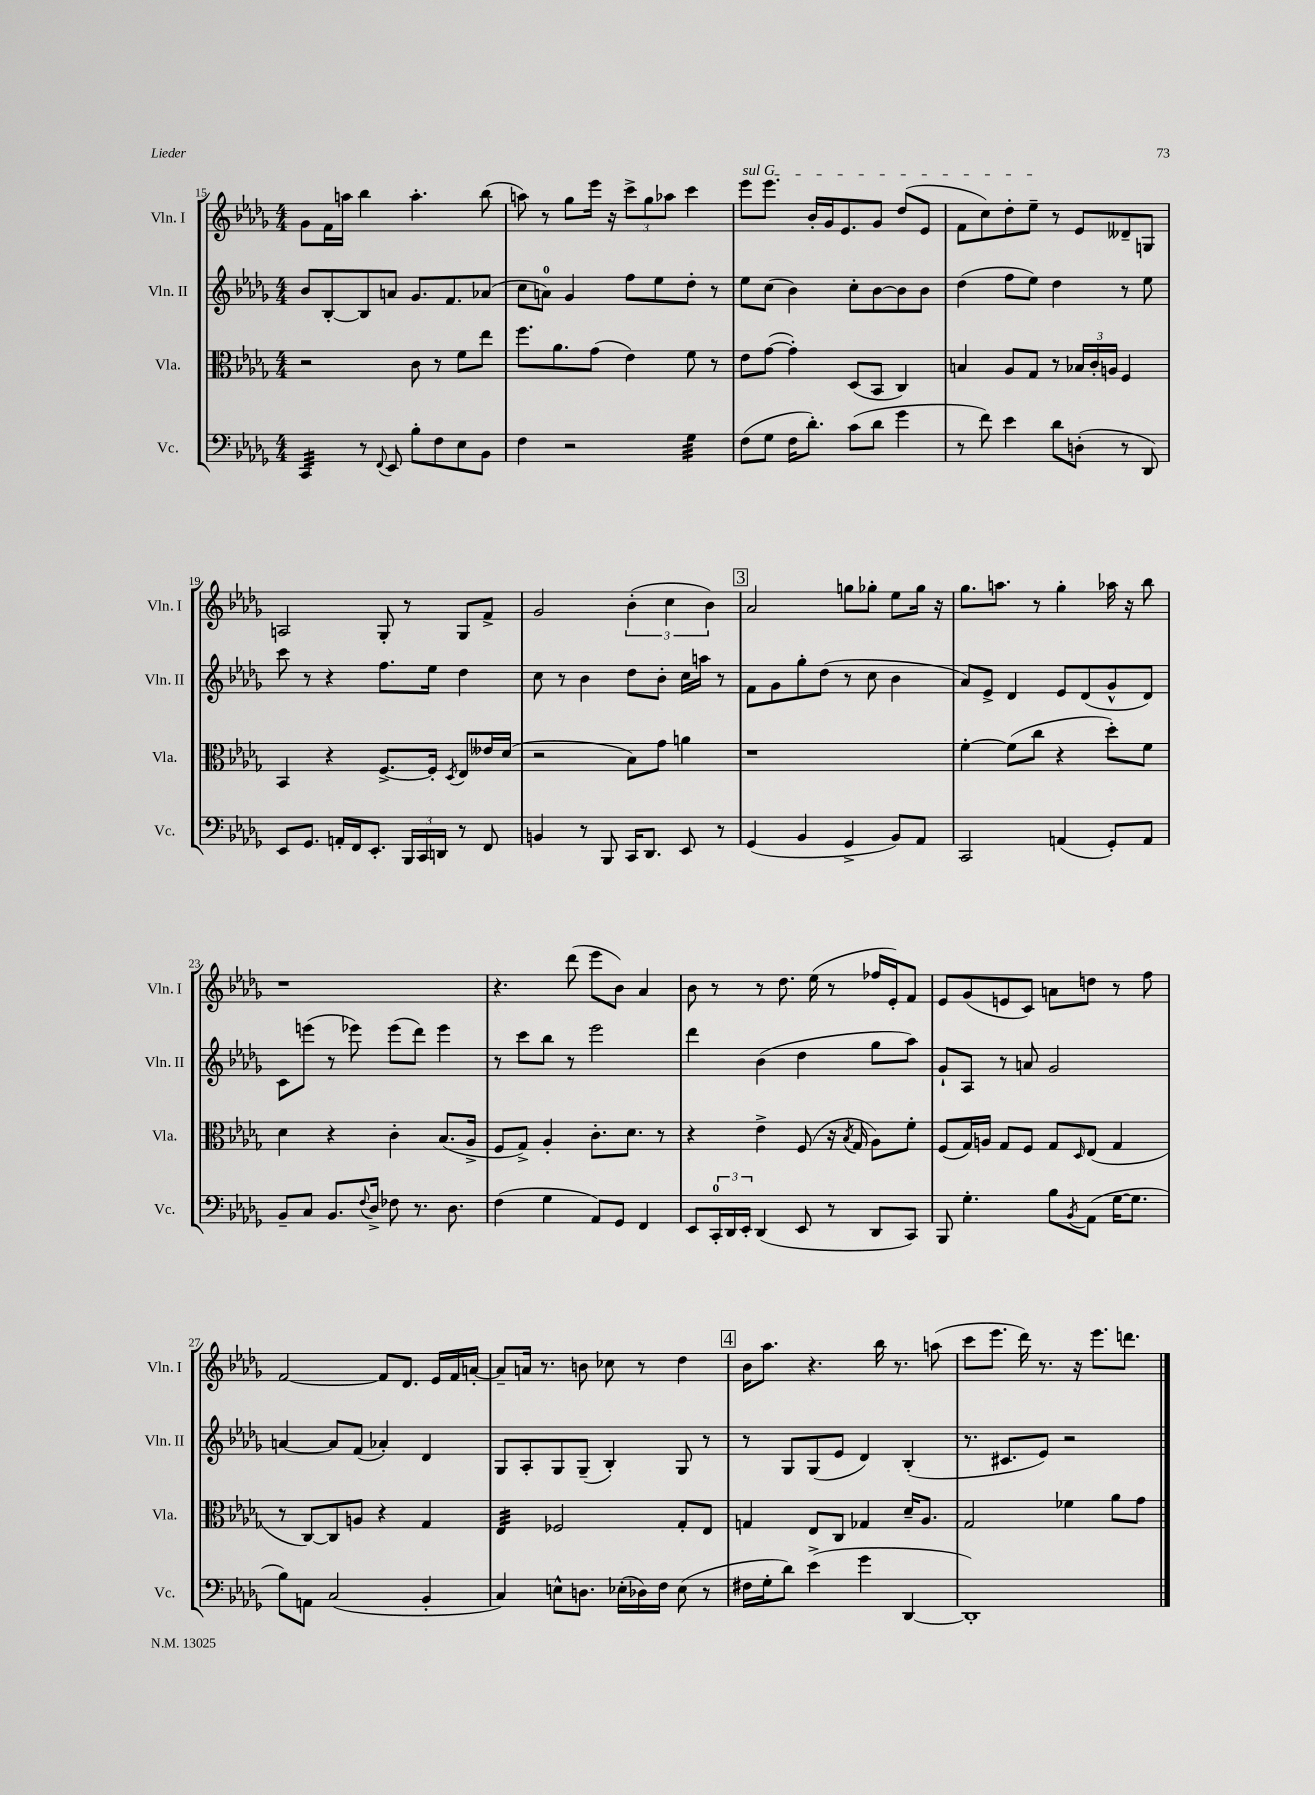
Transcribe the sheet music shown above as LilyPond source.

<<
\new StaffGroup <<
\new Staff = "s0" \with { instrumentName = "Vln. I" shortInstrumentName = "Vln. I" } {
    \clef treble \key des \major \numericTimeSignature \time 4/4
    ges'8 f'16 a''16 bes''4 a''4.-. bes''8( |
    a''8) r8 ges''8 ees'''16 r16 \tuplet 3/2 { c'''8-> ges''8 aes''8 } c'''4 |
    \once \override TextSpanner.bound-details.left.text = \markup { \italic "sul G" } ees'''8\startTextSpan ees'''8. bes'16-. ges'16 ees'8. ges'8 des''8( ees'8 |
    f'8 c''8) des''8-. ees''8--\stopTextSpan r8 ees'8 deses'8-- g8 |
    a2 ges8-. r8 ges8 f'8-> |
    ges'2 \tuplet 3/2 { bes'4-.( c''4 bes'4) } |
    \mark \markup { \box "3" } aes'2 g''8 ges''8-. ees''8 ges''16 r16 |
    ges''8. a''8. r8 ges''4-. aes''16 r16 bes''8 |
    r1 |
    r4. des'''8( ees'''8 bes'8) aes'4 |
    bes'8 r8 r8 des''8. ees''16( r8 fes''16 ees'16-.) f'8 |
    ees'8 ges'8( e'8 c'8) a'8 d''8 r8 f''8 |
    f'2~ f'8 des'8. ees'16 f'16 a'16~-. |
    a'8-- a'16 r8. b'8 ces''8 r8 des''4 |
    \mark \markup { \box "4" } bes'16 aes''8. r4. bes''16 r8. a''8( |
    c'''8 ees'''8. des'''16) r8. r16 ees'''8. d'''8. \bar "|." |
}
\new Staff = "s1" \with { instrumentName = "Vln. II" shortInstrumentName = "Vln. II" } {
    \clef treble \key des \major \numericTimeSignature \time 4/4
    bes'8 bes8~-. bes8 a'8 ges'8. f'8. aes'8( |
    c''8 a'8-0) ges'4 f''8 ees''8 des''8-. r8 |
    ees''8 c''8( bes'4) c''8-. bes'8~ bes'8 bes'8 |
    des''4( f''8 ees''8) des''4 r8 ees''8 |
    c'''8 r8 r4 f''8. ees''16 des''4 |
    c''8 r8 bes'4 des''8 bes'8-. c''16 a''16 r8 |
    \mark \markup { \box "3" } f'8 ges'8 ges''8-. des''8( r8 c''8 bes'4 |
    aes'8) ees'8-> des'4 ees'8 des'8( ges'8-^ des'8) |
    c'8 e'''8( r8 ees'''8) ees'''8( des'''8) ees'''4 |
    r8 c'''8 bes''8 r8 ees'''2 |
    des'''4 bes'4( des''4 ges''8 aes''8) |
    ges'8-! aes8 r8 a'8 ges'2 |
    a'4~ a'8 f'8( aes'4-.) des'4 |
    ges8 aes8-. ges8 ges8--( bes4-.) ges8 r8 |
    \mark \markup { \box "4" } r8 ges8 ges8( ees'8 des'4) bes4-.( |
    r8. cis'8. ees'8) r2 \bar "|." |
}
\new Staff = "s2" \with { instrumentName = "Vla." shortInstrumentName = "Vla." } {
    \clef alto \key des \major \numericTimeSignature \time 4/4
    r2 c'8 r8 f'8 ees''8 |
    f''8. aes'8. ges'8( ees'4) f'8 r8 |
    ees'8 ges'8~( ges'4-.) des8( bes,8 c4) |
    b4 aes8 ges8 r8 \tuplet 3/2 { bes16 c'16-. a16 } f4 |
    bes,4 r4 f8.~-> f16-. \acciaccatura { des8 } ees8 eeses'16 des'16( |
    r2 bes8) ges'8 a'4 |
    \mark \markup { \box "3" } r1 |
    f'4~-. f'8( c''8 r4 des''8-.) f'8 |
    des'4 r4 c'4-. bes8.( aes16-> |
    f8 ges8->) aes4-. c'8.-. des'8. r8 |
    r4 ees'4-> f8( r16 \acciaccatura { bes8 } ges16 aes8) f'8-. |
    f8( ges16) a16 ges8 f8 ges8 \grace { des16 } ees8( ges4 |
    r8 c8~) c8 a8 r4 ges4 |
    ees4:32 fes2 ges8-. ees8 |
    \mark \markup { \box "4" } g4 ees8 c8 ges4 des'16-- aes8. |
    ges2 fes'4 aes'8 ges'8 \bar "|." |
}
\new Staff = "s3" \with { instrumentName = "Vc." shortInstrumentName = "Vc." } {
    \clef bass \key des \major \numericTimeSignature \time 4/4
    c,4:32 r8 \appoggiatura { f,8 } ees,8 bes8-. f8 ees8 bes,8 |
    f4 r2 ges4:32 |
    f8( ges8 f16 des'8.-.) c'8( des'8 ges'4 |
    r8 f'8) ees'4 des'8 d8-.( r8 des,8) |
    ees,8 ges,8. a,16-. f,16 ees,8.-. \tuplet 3/2 { bes,,16 c,16 d,16 } r8 f,8 |
    b,4 r8 bes,,8 c,16 des,8. ees,8 r8 |
    \mark \markup { \box "3" } ges,4( bes,4 ges,4-> bes,8) aes,8 |
    c,2 a,4( ges,8-.) a,8 |
    bes,8-- c8 bes,8. \appoggiatura { f8 } des16-> fes8 r8. des8. |
    f4( ges4 aes,8) ges,8 f,4 |
    ees,8 \tuplet 3/2 { c,16-0-. des,16 ees,16-. } des,4( ees,8 r8 des,8 c,8) |
    bes,,8 ges4.-. bes8 \acciaccatura { bes,8 } aes,8( ges16~ ges8. |
    bes8) a,8 c2( bes,4-. |
    c4) e8-^ d8. ees16-.( des16) f16 ees8( r8 |
    \mark \markup { \box "4" } fis16 ges16-. des'8) ees'4->( ges'4 des,4~ |
    des,1-.) \bar "|." |
}
>>
>>
\layout { \context { \Score currentBarNumber = #15 } }
